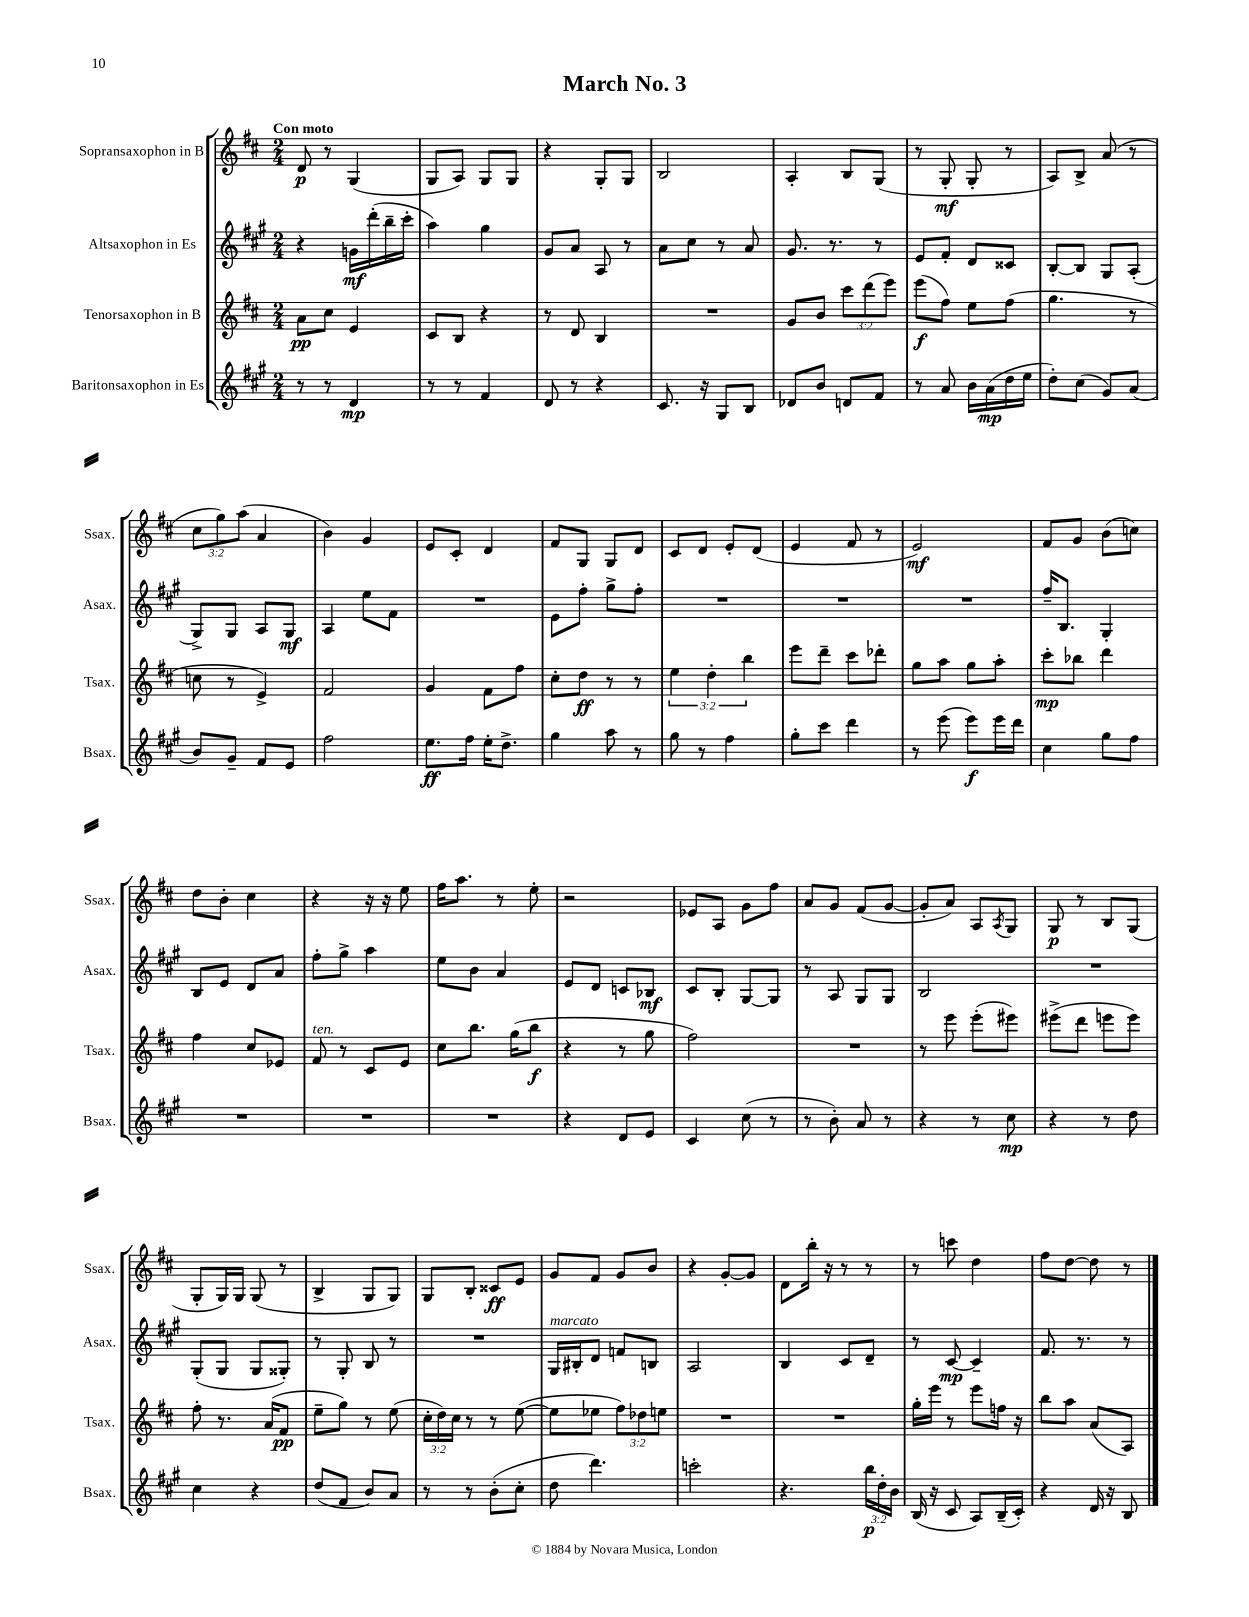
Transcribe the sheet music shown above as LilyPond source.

\header { title = "March No. 3" }
<<
\new StaffGroup <<
\new Staff = "s0" \with { instrumentName = "Sopransaxophon in B" shortInstrumentName = "Ssax." } {
    \clef treble \key d \major \numericTimeSignature \time 2/4 \override Staff.TupletNumber.text = #tuplet-number::calc-fraction-text \tempo "Con moto"
    d'8\p r8 g4( |
    g8 a8) g8 g8 |
    r4 g8-. g8 |
    b2 |
    a4-. b8 g8( |
    r8 g8-.\mf g8-. r8 |
    a8) b8-> a'8( r8 |
    \tuplet 3/2 { cis''8 g''8) a''8( } a'4 |
    b'4) g'4 |
    e'8 cis'8-. d'4 |
    fis'8 g8 g8 d'8 |
    cis'8 d'8 e'8-. d'8( |
    e'4 fis'8 r8 |
    e'2\mf) |
    fis'8 g'8 b'8( c''8) |
    d''8 b'8-. cis''4 |
    r4 r16 r16 e''8 |
    fis''16 a''8. r8 e''8-. |
    r2 |
    ees'8 a8 g'8 fis''8 |
    a'8 g'8 fis'8( g'8~ |
    g'8-. a'8) a8 \acciaccatura { a8 } g8 |
    g8\p r8 b8 g8( |
    g8-. g16) g16 g8( r8 |
    b4-> g8 g8) |
    g8 b8-. cisis'8\ff e'8 |
    g'8 fis'8 g'8 b'8 |
    r4 g'8~-. g'8 |
    d'8 b''16-. r16 r8 r8 |
    r8 c'''8 d''4 |
    fis''8 d''8~ d''8 r8 \bar "|." |
}
\new Staff = "s1" \with { instrumentName = "Altsaxophon in Es" shortInstrumentName = "Asax." } {
    \clef treble \key a \major \numericTimeSignature \time 2/4
    r4 g'16\mf d'''16-.( b''16-- cis'''16-. |
    a''4) gis''4 |
    gis'8 a'8 a8 r8 |
    a'8 cis''8 r8 a'8 |
    gis'8. r8. r8 |
    e'8 fis'8-. d'8 cisis'8 |
    b8~-. b8 gis8 a8-.( |
    gis8->) gis8 a8 gis8\mf |
    a4 e''8 fis'8 |
    R2 |
    e'8 fis''8-. gis''8-> fis''8-. |
    R2 |
    R2 |
    R2 |
    fis''16-- b8. gis4-. |
    b8 e'8 d'8 a'8 |
    fis''8-. gis''8-> a''4 |
    e''8 b'8 a'4 |
    e'8 d'8 c'8 bes8\mf |
    cis'8 b8-. gis8~ gis8 |
    r8 a8 gis8 gis8 |
    b2 |
    R2 |
    gis8-.( gis8 gis8 gisis8-.) |
    r8 gis8-. b8 r8 |
    R2 |
    gis16^\markup { \italic "marcato" } bis16-. d'8 f'8 b8 |
    a2 |
    b4 cis'8 d'8-- |
    r8 cis'8~\mp cis'4-- |
    fis'8. r8. r8 \bar "|." |
}
\new Staff = "s2" \with { instrumentName = "Tenorsaxophon in B" shortInstrumentName = "Tsax." } {
    \clef treble \key d \major \numericTimeSignature \time 2/4 \override Staff.TupletNumber.text = #tuplet-number::calc-fraction-text
    a'8\pp cis''8 e'4 |
    cis'8 b8 r4 |
    r8 d'8 b4 |
    R2 |
    g'8 b'8 \tuplet 3/2 { cis'''8 d'''8( e'''8) } |
    e'''8\f( fis''8) e''8 fis''8( |
    g''4. r8 |
    c''8 r8 e'4->) |
    fis'2 |
    g'4 fis'8 fis''8 |
    cis''8-. d''8\ff r8 r8 |
    \tuplet 3/2 { e''4 d''4-. b''4 } |
    e'''8 d'''8-- cis'''8 des'''8-. |
    g''8 a''8 g''8 a''8-. |
    cis'''8-.\mp bes''8 d'''4 |
    fis''4 cis''8 ees'8 |
    fis'8^\markup { \italic "ten." } r8 cis'8 e'8 |
    cis''8 b''8. g''16( b''8\f |
    r4 r8 g''8 |
    fis''2) |
    R2 |
    r8 e'''8 e'''8-.( eis'''8) |
    eis'''8->( d'''8 e'''8 e'''8) |
    fis''8-. r8. a'16( fis'8\pp |
    e''8-- g''8) r8 e''8( |
    \tuplet 3/2 { cis''16-. d''16) cis''16 } r8 r8 e''8~( |
    e''8 ees''8 \tuplet 3/2 { fis''8) des''8 e''8 } |
    R2 |
    R2 |
    g''16-. e'''16 r8 e'''8 f''16 r16 |
    b''8 a''8 a'8( a8) \bar "|." |
}
\new Staff = "s3" \with { instrumentName = "Baritonsaxophon in Es" shortInstrumentName = "Bsax." } {
    \clef treble \key a \major \numericTimeSignature \time 2/4 \override Staff.TupletNumber.text = #tuplet-number::calc-fraction-text
    r8 r8 d'4\mp |
    r8 r8 fis'4 |
    d'8 r8 r4 |
    cis'8. r16 gis8 b8 |
    des'8 b'8 d'8 fis'8 |
    r8 a'8 b'16 a'16\mp( d''16 e''16 |
    d''8-.) cis''8( gis'8) a'8( |
    b'8) gis'8-- fis'8 e'8 |
    fis''2 |
    e''8.\ff fis''16 e''16-. d''8.-> |
    gis''4 a''8 r8 |
    gis''8 r8 fis''4 |
    gis''8-. cis'''8 d'''4 |
    r8 e'''8( e'''8\f) e'''16 d'''16 |
    cis''4 gis''8 fis''8 |
    R2 |
    R2 |
    R2 |
    r4 d'8 e'8 |
    cis'4 cis''8( r8 |
    r8 b'8-.) a'8 r8 |
    r4 r8 cis''8\mp |
    r4 r8 d''8 |
    cis''4 r4 |
    d''8( fis'8 b'8) a'8 |
    r8 r8 b'8-.( cis''8-. |
    d''8 d'''4.) |
    c'''2-. |
    r4. \tuplet 3/2 { b''16\p d''16-. b'16 } |
    b16( r16 cis'8 a8) b16--( cis'16-.) |
    r4 d'16 r16 b8 \bar "|." |
}
>>
>>
\layout { \context { \Score \remove "Bar_number_engraver" } }
